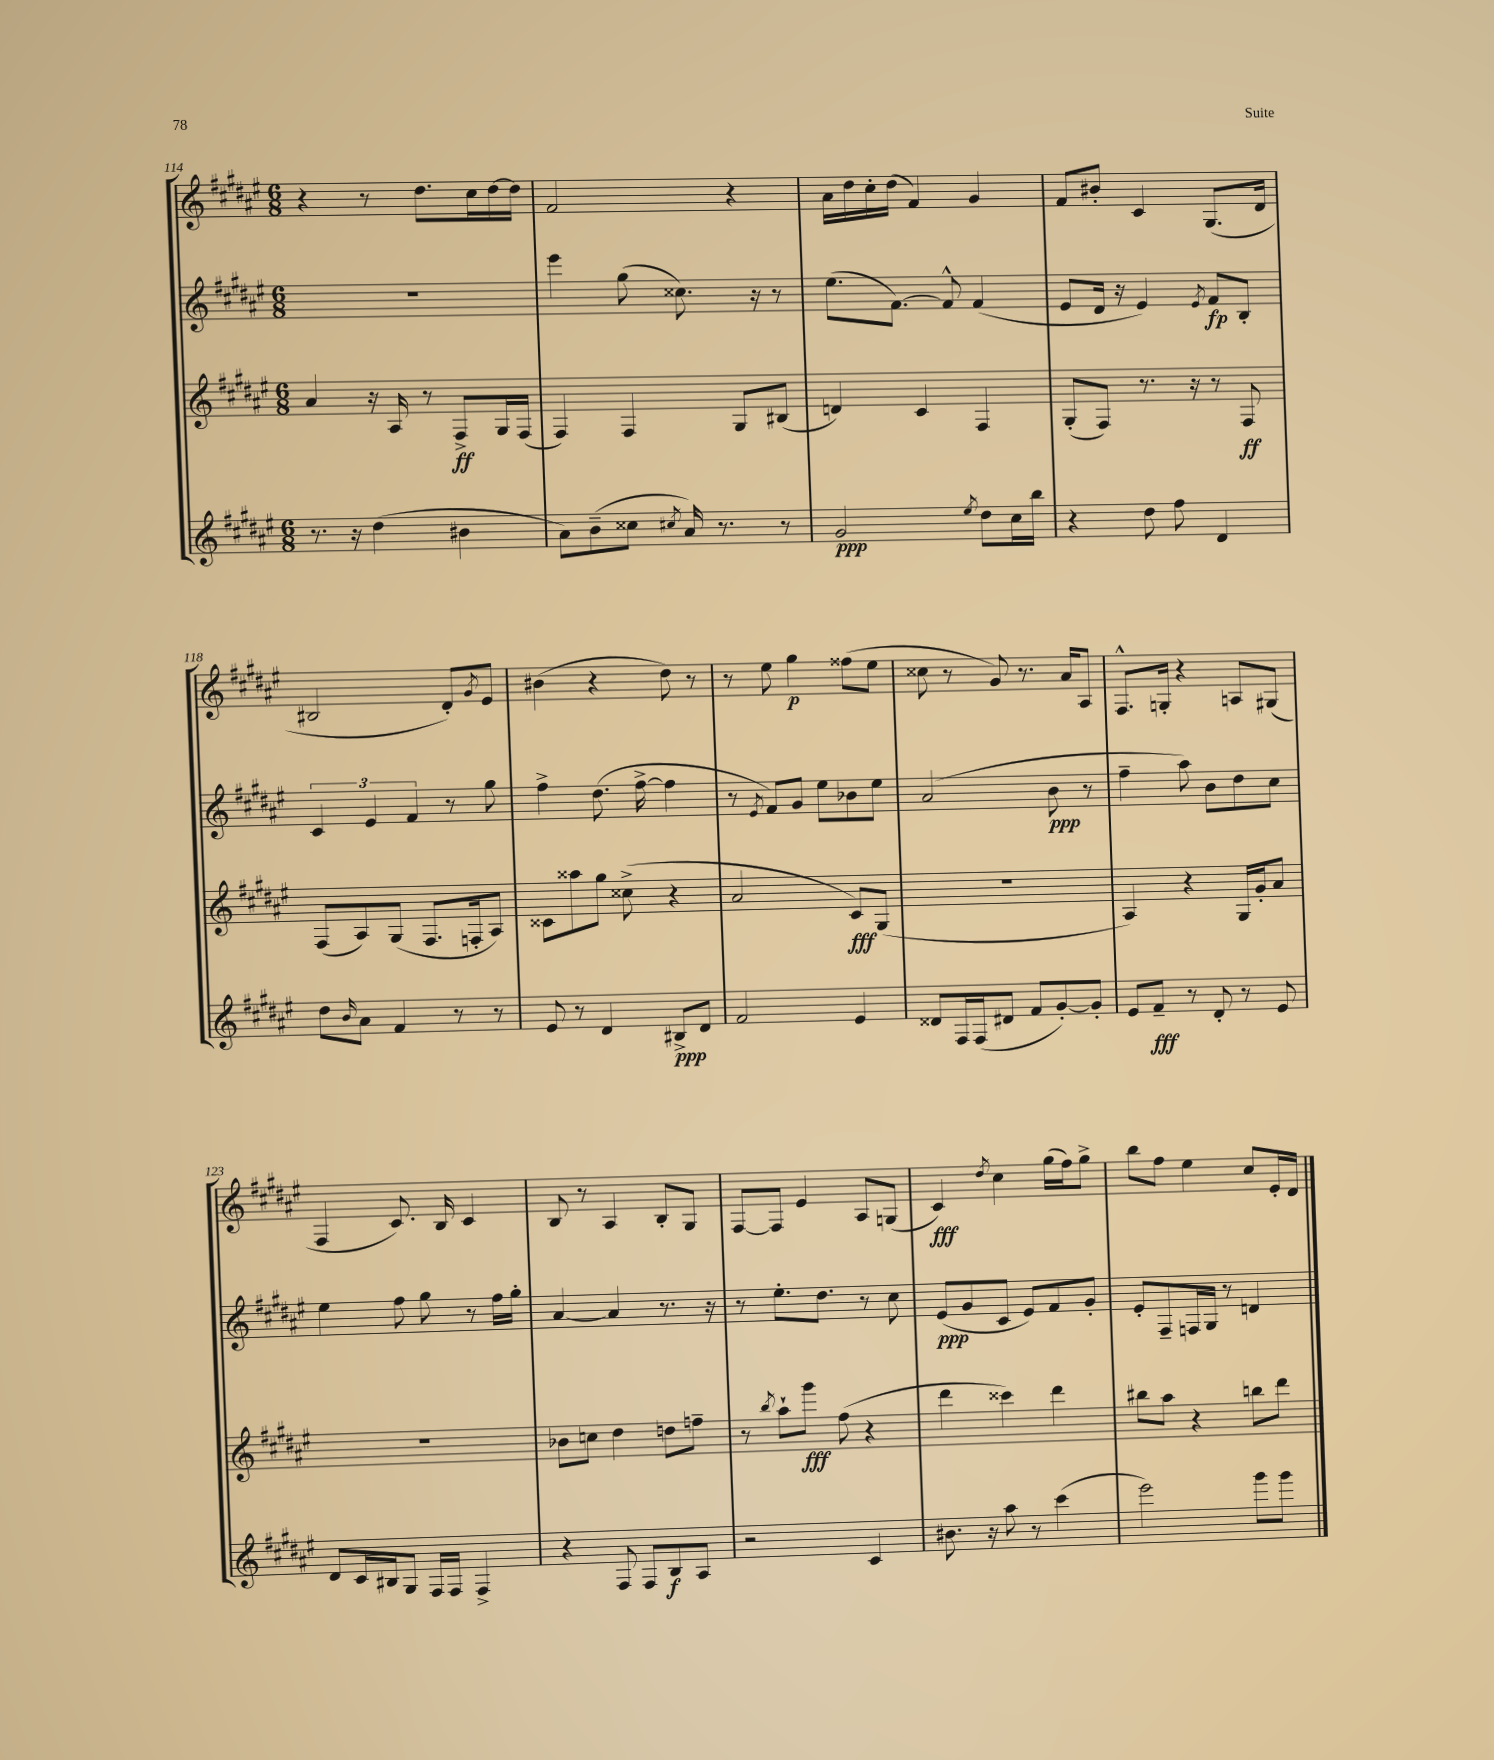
<<
\new StaffGroup <<
\new Staff = "s0" {
    \clef treble \key fis \major \numericTimeSignature \time 6/8
    r4 r8 dis''8. cis''16 dis''16~ dis''16 |
    fis'2 r4 |
    ais'16 dis''16 cis''16-. dis''16( fis'4) gis'4 |
    fis'8 bis'8-. cis'4 gis8.( dis'16 |
    bis2 dis'8-.) \acciaccatura { gis'8 } eis'8 |
    bis'4( r4 dis''8) r8 |
    r8 eis''8 gis''4\p fisis''8( eis''8 |
    cisis''8 r8 gis'8) r8. ais'16 ais8 |
    fis8.-^ g16-. r4 a8 gis8( |
    fis4 cis'8.) b16 cis'4 |
    b8 r8 ais4 b8-. gis8 |
    fis8~ fis8 eis'4 ais8 g8( |
    cis'4\fff) \acciaccatura { dis''8 } cis''4 gis''16( fis''16) gis''8-> |
    b''8 fis''8 eis''4 cis''8 eis'16-. dis'16 \bar "|." |
}
\new Staff = "s1" {
    \clef treble \key fis \major \numericTimeSignature \time 6/8
    R2. |
    eis'''4 gis''8( cisis''8.) r16 r8 |
    eis''8.( fis'8.~) fis'8-^ fis'4( |
    eis'8 dis'16 r16 eis'4) \acciaccatura { eis'8 } fis'8\fp b8-. |
    \tuplet 3/2 { cis'4 eis'4 fis'4 } r8 gis''8 |
    fis''4-> dis''8.( fis''16~-> fis''4 |
    r8 \acciaccatura { eis'8 } fis'8) gis'8 eis''8 bes'8 eis''8 |
    ais'2( b'8\ppp r8 |
    fis''4-- ais''8) b'8 dis''8 cis''8 |
    eis''4 fis''8 gis''8 r8 fis''16 gis''16-. |
    ais'4~ ais'4 r8. r16 |
    r8 eis''8.-. dis''8. r8 cis''8 |
    eis'8\ppp( gis'8 cis'8 eis'8) fis'8 gis'8-. |
    eis'8-. fis8-- f16 gis16 r8 d'4 \bar "|." |
}
\new Staff = "s2" {
    \clef treble \key fis \major \numericTimeSignature \time 6/8
    ais'4 r16 ais16 r8 fis8->\ff gis16 fis16( |
    fis4) fis4 gis8 bis8( |
    d'4) cis'4 fis4 |
    gis8-.( fis8) r8. r16 r8 fis8\ff |
    fis8( ais8) gis8( fis8. f16-. ais8) |
    cisis'8 aisis''8 gis''8 cisis''8->( r4 |
    ais'2 cis'8\fff) gis8( |
    R2. |
    ais4) r4 gis16 gis'16-. ais'8 |
    R2. |
    bes'8 c''8 dis''4 d''8 f''8-- |
    r8 \acciaccatura { b''8 } ais''8-! gis'''8\fff fis''8( r4 |
    dis'''4 cisis'''4) dis'''4 |
    bis''8 ais''8 r4 b''8 dis'''8 \bar "|." |
}
\new Staff = "s3" {
    \clef treble \key fis \major \numericTimeSignature \time 6/8
    r8. r16 dis''4( bis'4 |
    ais'8) b'8--( cisis''8 \acciaccatura { cis''8 } ais'16) r8. r8 |
    gis'2\ppp \acciaccatura { eis''8 } dis''8 cis''16 b''16 |
    r4 dis''8 fis''8 dis'4 |
    dis''8 \grace { b'16 } ais'8 fis'4 r8 r8 |
    eis'8 r8 dis'4 bis8->\ppp dis'8 |
    fis'2 eis'4 |
    disis'8 fis16 fis16( dis'8 fis'8 gis'8~-.) gis'8-. |
    eis'8 fis'8--\fff r8 dis'8-. r8 eis'8 |
    dis'8 cis'16 bis16 gis8 fis16 fis16 fis4-> |
    r4 fis8 fis8 b8\f ais8 |
    r2 cis'4 |
    bis'8. r16 ais''8 r8 cis'''4( |
    eis'''2) gis'''8 gis'''8 \bar "|." |
}
>>
>>
\layout { \context { \Score currentBarNumber = #114 } }
